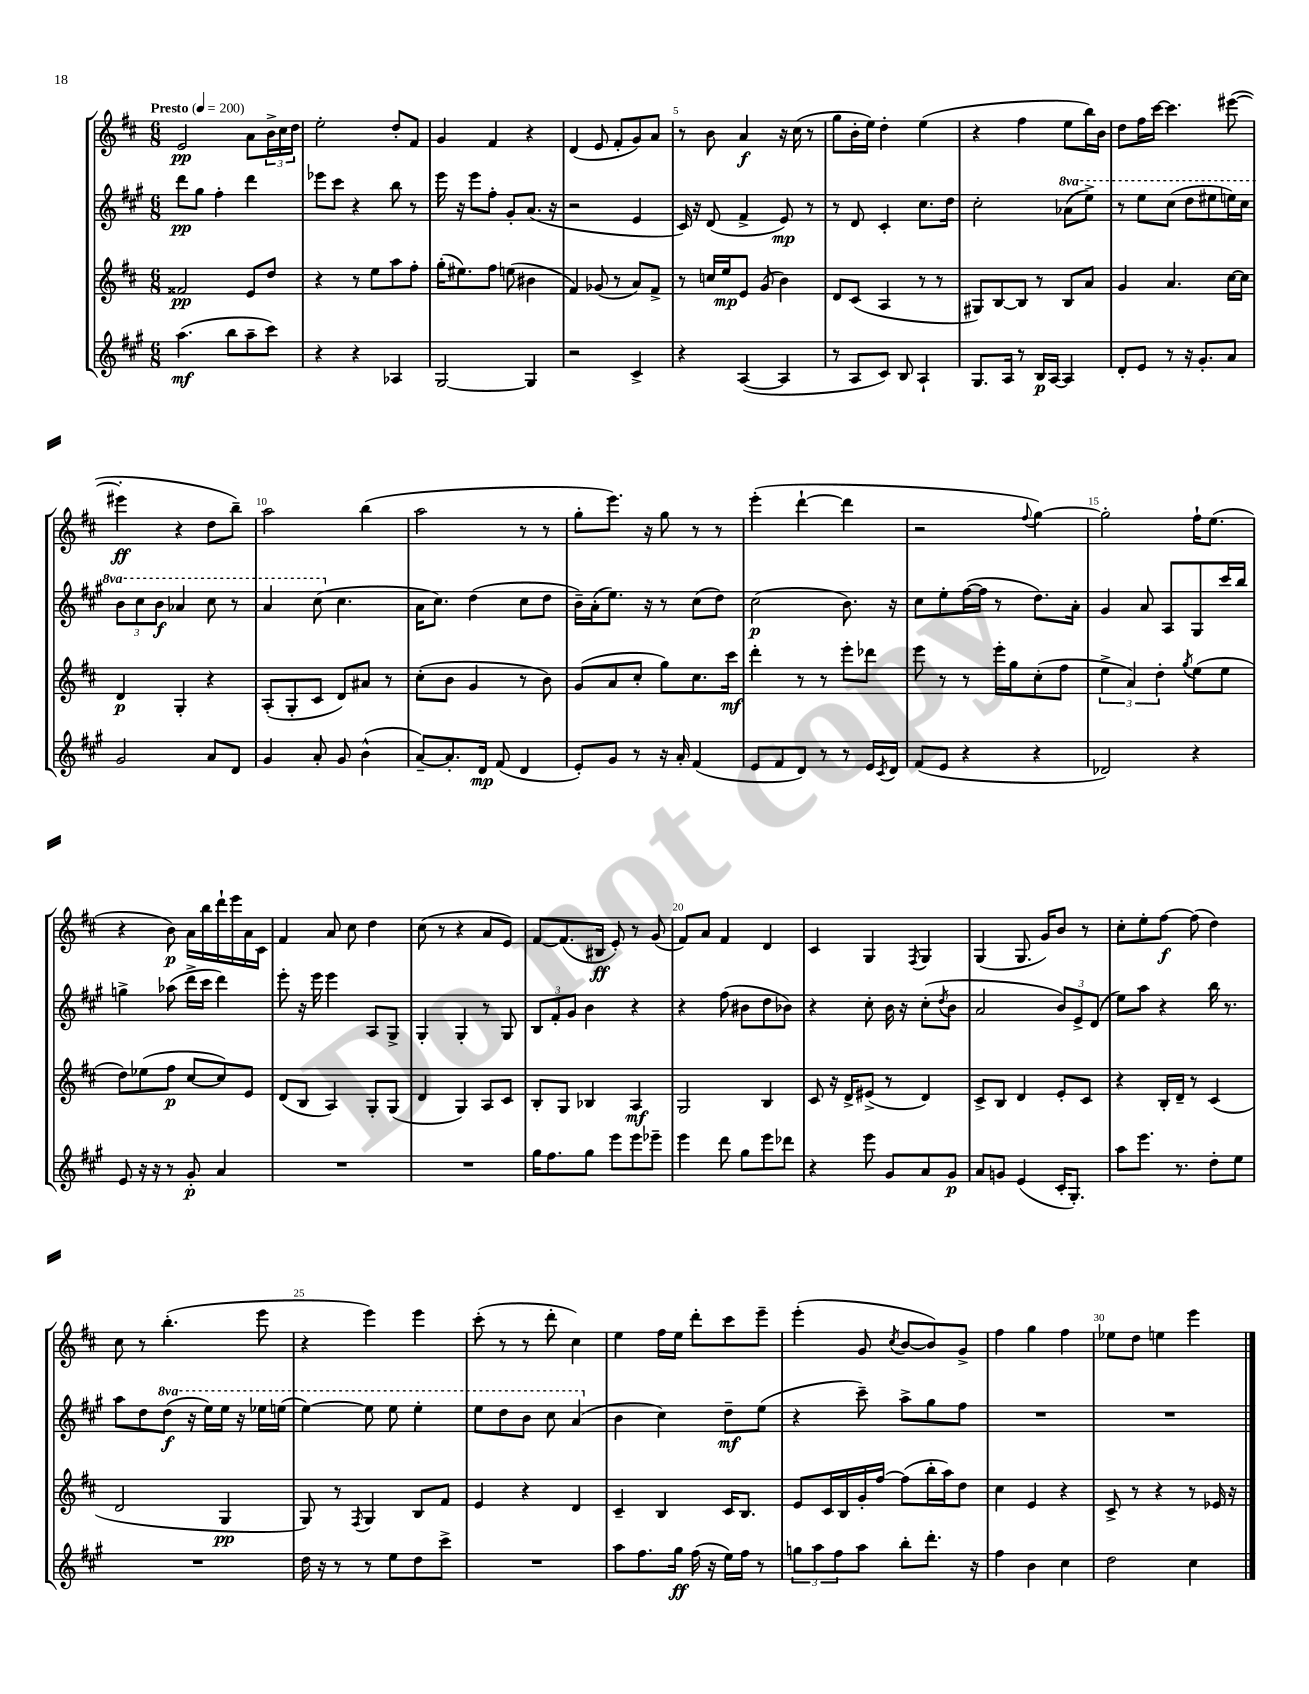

**kern	**kern	**kern	**kern
*staff4	*staff3	*staff2	*staff1
*clefG2	*clefG2	*clefG2	*clefG2
*k[f#c#g#]	*k[f#c#]	*k[f#c#g#]	*k[f#c#]
*M6/8	*M6/8	*M6/8	*M6/8
*MM200	*MM200	*MM200	*MM200
(4.aa	2f##	8ddd	2e
.	.	8gg#	.
.	.	4ff#'	.
8bb	.	.	.
8aa~	8e	4ddd	8a
8ccc#)	8dd	.	24b^
.	.	.	24cc#
.	.	.	24dd
=	=	=	=
4r	4r	8eee-	2ee'
.	.	8ccc#	.
4r	8r	4r	.
.	8ee	.	.
4A-	8aa	8bb	8dd'
.	8ff#'	8r	8f#
=	=	=	=
[2G#	(16gg'	16eee	4g
.	8.ee#)	16r	.
.	.	8eee	.
.	8ff#	8ff#'	4f#
.	(8ee	8g#'	.
4G#]	4b#	(8.a	4r
.	.	16r	.
=	=	=	=
2r	4f#)	2r	(4d
.	(8g-	.	8e
.	8r	.	8f#'
4c#^	8a)	4e	8g)
.	8f#^	.	8a
=	=	=	=
4r	8r	16c#)	8r
.	.	16r	.
.	16cc	(8d	8b
.	16ee	.	.
([4A	8e	4f#^	4a
.	(8g	.	.
4A]	4b)	8e)	16r
.	.	.	(16cc#
.	.	8r	8r
=	=	=	=
8r	8d	8r	8gg
8A	(8c#	8d	16b'
.	.	.	16ee)
8c#)	4A	4c#'	4dd'
8B	.	.	.
4A`	8r	8.cc#	(4ee
.	8r	.	.
.	.	16dd	.
=	=	=	=
8.G#	8G#)	2cc#'	4r
.	[8B	.	.
16A	.	.	.
8r	8B]	.	4ff#
16B	8r	.	.
[16A	.	.	.
4A]	8B	(8aa-	8ee
.	8a	8eee^)	16bb)
.	.	.	16b
=	=	=	=
8d'	4g	8r	8dd
8e	.	8eee	16ff#
.	.	.	[16ccc#
8r	4.a	(8ccc#	4.ccc#]
16r	.	8ddd	.
8.g#'	.	.	.
.	.	8eee#	.
8a	[16cc#	16eee)	([8eee#
.	16cc#]	16ccc#	.
=	=	=	=
2g#	4d	12bb	4eee#']
.	.	12ccc#	.
.	.	12bb	.
.	4G'	4aa-	4r
8a	4r	8ccc#	8dd
8d	.	8r	8bb~)
=	=	=	=
4g#	(8A'	4aa	2aa
.	8G'	.	.
8a'	8c#	(8ccc#	.
8g#	8d)	4.cc#	.
(4b^^	8a#	.	(4bb
.	8r	.	.
=	=	=	=
[8a~)	(8cc#'	16a	2aa
.	.	8.cc#)	.
8.a']	8b	.	.
.	4g	(4dd	.
16d	.	.	.
(8f#	.	.	.
4d	8r	8cc#	8r
.	8b)	8dd	8r
=	=	=	=
8e')	(8g	16b~)	8gg'
.	.	(16a'	.
8g#	8a	8.ee)	8.eee)
8r	8cc#'	.	.
.	.	16r	16r
16r	8gg)	8r	8gg
16a'	.	.	.
(4f#	8.cc#	(8cc#	8r
.	.	8dd)	8r
.	16ccc#	.	.
=	=	=	=
8e	4ddd'	(2cc#	(4eee'
8f#	.	.	.
8d)	8r	.	[4ddd`
8r	8r	.	.
8r	8eee'	8.b)	4ddd]
16e	8ddd-	.	.
8qc#	.	.	.
16d	.	16r	.
=	=	=	=
(8f#	8eee	8cc#	2r
8e	8r	8ee'	.
4r	8r	([16ff#	.
.	.	16ff#]	.
.	16eee'	8r	.
.	16gg	.	.
.	.	.	8qqff#
4r	(8cc#'	8.dd)	[4gg)
.	8ff#	.	.
.	.	16a'	.
=	=	=	=
2d-)	6ee^	4g#	2gg']
.	6a)	.	.
.	.	8a	.
.	6dd'	.	.
.	.	8A	.
.	8qgg	.	.
4r	(8ee	8G#	16ff#`
.	.	.	(8.ee
.	8ee	16ccc#	.
.	.	16bb	.
=	=	=	=
8e	8dd)	4gg^	4r
16r	(8ee-	.	.
16r	.	.	.
8r	8ff#	(8aa-	8b)
8g#'	[8cc#	16ddd^	16a
.	.	16ccc#	16bb
4a	8cc#])	4ddd)	16ddd`
.	.	.	16eee
.	8e	.	16a
.	.	.	16c#
=	=	=	=
2.r	(8d	8eee'	4f#
.	8B	16r	.
.	.	16eee	.
.	4A)	4eee	8a
.	.	.	8cc#
.	8G'	8A	4dd
.	(8G	8G#^	.
=	=	=	=
2.r	4d	4G#'	(8cc#
.	.	.	8r
.	4G)	4G#'	4r
.	8A	8r	8a
.	8c#	8G#	8e)
=	=	=	=
16gg#	8B'	12B	[8f#
8.ff#	.	.	.
.	.	12f#'	.
.	8G	.	(8.f#]
.	.	12g#	.
8gg#	4B-	4b	.
.	.	.	16B#
8eee	.	.	8e')
8eee	4A	4r	8r
8eee-~	.	.	(8g
=	=	=	=
4eee	2G	4r	8f#)
.	.	.	8a
8ddd	.	(8ff#	4f#
8gg#	.	8b#	.
8eee	4B	8dd	4d
8ddd-	.	8b-)	.
=	=	=	=
4r	8c#	4r	4c#
.	16r	.	.
.	16d^	.	.
8eee	(8e#^	8cc#'	4G
8g#	8r	16b	.
.	.	16r	.
.	.	.	8qF#
8a	4d)	(8cc#'	4G
.	.	8qdd	.
8g#	.	8b	.
=	=	=	=
8a	8c#^	2a	(4G
8g	8B	.	.
(4e	4d	.	8.G
.	.	.	16g)
16c#'	8e'	12b)	8b
8.G#')	.	.	.
.	.	12e^	.
.	8c#	.	8r
.	.	(12d	.
=	=	=	=
8aa	4r	8ee)	8cc#'
8.eee	.	8aa	8ee'
.	16B'	4r	[8ff#
8.r	16d~	.	.
.	8r	.	(8ff#]
8dd'	(4c#	16bb	4dd)
.	.	8.r	.
8ee	.	.	.
=	=	=	=
2.r	2d	8aa	8cc#
.	.	8dd	8r
.	.	(8ddd	(4.bb'
.	.	16r	.
.	.	16eee)	.
.	4G	16eee	.
.	.	16r	.
.	.	16eee-	8eee
.	.	(16eee	.
=	=	=	=
16dd	8G)	[4eee)	4r
16r	.	.	.
8r	8r	.	.
.	8qF#	.	.
8r	4G	8eee]	4eee)
8ee	.	8eee	.
8dd	8B	4eee'	4eee
8ccc#^	8f#	.	.
=	=	=	=
2.r	4e	8eee	(8ccc#'
.	.	8ddd	8r
.	4r	8bb	8r
.	.	8ccc#	8ddd'
.	4d	(4aa	4cc#)
=	=	=	=
8aa	4c#~	4b	4ee
8.ff#	.	.	.
.	4B	4cc#)	16ff#
16gg#	.	.	16ee
(16ff#	.	.	8ddd'
16r	.	.	.
16ee)	16c#	8dd~	8ccc#
16ff#	8.B	.	.
8r	.	(8ee	8eee~
=	=	=	=
12gg	8e	4r	(4eee'
12aa	.	.	.
.	16c#	.	.
12ff#	.	.	.
.	16B	.	.
8aa	16g'	8ccc#~)	8g
.	[16ff#	.	.
.	.	.	8qcc#
8bb'	(8ff#]	8aa^	[8b
8.ddd'	16bb'	8gg#	8b])
.	16aa)	.	.
.	8dd	8ff#	8g^
16r	.	.	.
=	=	=	=
4ff#	4cc#	2.r	4ff#
4b	4e	.	4gg
4cc#	4r	.	4ff#
=	=	=	=
2dd	8c#^	2.r	8ee-
.	8r	.	8dd
.	4r	.	4ee
4cc#	8r	.	4eee
.	16e-	.	.
.	16r	.	.
==	==	==	==
*-	*-	*-	*-
